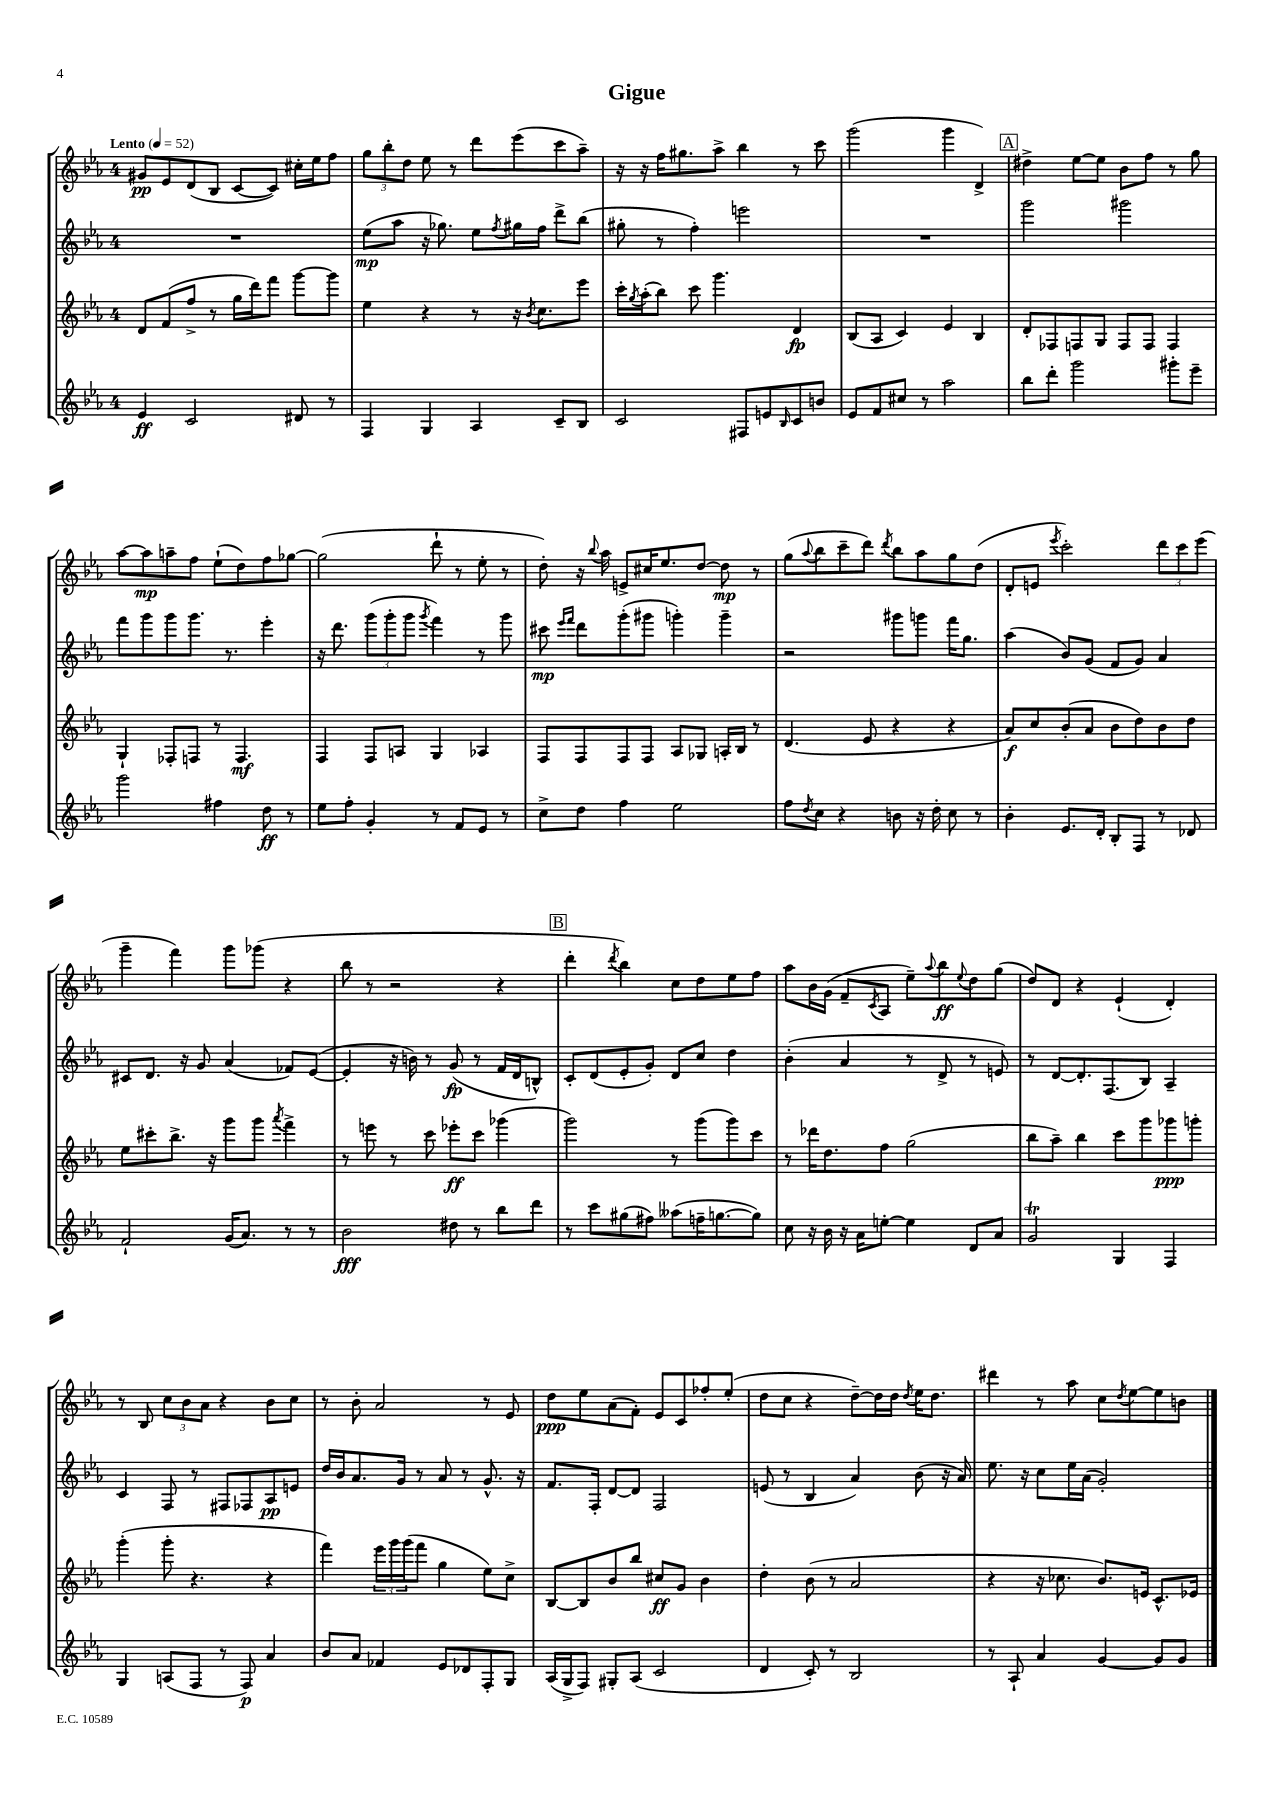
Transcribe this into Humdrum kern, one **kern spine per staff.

**kern	**dynam	**kern	**dynam	**kern	**dynam	**kern	**dynam
*part4	*part4	*part3	*part3	*part2	*part2	*part1	*part1
*staff4	*staff4	*staff3	*staff3	*staff2	*staff2	*staff1	*staff1
*clefG2	*	*clefG2	*	*clefG2	*	*clefG2	*
*k[b-e-a-]	*	*k[b-e-a-]	*	*k[b-e-a-]	*	*k[b-e-a-]	*
*M4/4	*	*M4/4	*	*M4/4	*	*M4/4	*
*MM52	*	*MM52	*	*MM52	*	*MM52	*
=1	=1	=1	=1	=1	=1	=1	=1
!	!	!	!	!	!	!LO:TX:a:B:t=Lento	!
4e-/	ff	8d/L	.	1r	.	8g#X/L	pp
.	.	(8f/	.	.	.	8e-/	.
2c/	.	8ff^/J	.	.	.	(8d/	.
.	.	8r	.	.	.	8B-/J	.
.	.	16gg\LL	.	.	.	[8c/L	.
.	.	16ddd\J)	.	.	.	.	.
.	.	8fff\J	.	.	.	8c/J])	.
8d#X/	.	[8ggg\L	.	.	.	16cc#X'\LL	.
.	.	.	.	.	.	16ee-\J	.
8r	.	8ggg\J]	.	.	.	8ff\J	.
=2	=2	=2	=2	=2	=2	=2	=2
4F/	.	4ee-\	.	(8ee-\L	mp	12gg\L	.
.	.	.	.	.	.	12bb-'\	.
.	.	.	.	8aa-\J	.	.	.
.	.	.	.	.	.	12dd\J	.
4G/	.	4r	.	16r	.	8ee-\	.
.	.	.	.	8.gg-X\)	.	.	.
.	.	.	.	.	.	8r	.
4A-/	.	8r	.	8ee-\L	.	8ddd\L	.
.	.	.	.	8qff/	.	.	.
.	.	16r	.	16gg#X\L	.	(8eee-\	.
.	.	8qb-/	.	.	.	.	.
.	.	8.cc\L	.	16ff\JJ	.	.	.
8c~/L	.	.	.	8ddd^\L	.	8ccc\	.
8B-/J	.	8eee-\J	.	(8bb-\J	.	8aa-~\J)	.
=3	=3	=3	=3	=3	=3	=3	=3
2c/	.	16ccc'\LL	.	8gg#X'\	.	16r	.
.	.	8qgg/	.	.	.	.	.
.	.	(16aa-'\J	.	.	.	16r	.
.	.	8bb-\J)	.	8r	.	16ff\KL	.
.	.	.	.	.	.	8.gg#X\	.
.	.	8ccc\	.	4ff'\)	.	.	.
.	.	4.ggg\	.	.	.	8aa-^\J	.
8F#X/L	.	.	.	2eeen\	.	4bb-\	.
8en/	.	.	.	.	.	.	.
16qqB-/	.	.	.	.	.	.	.
8c/	.	4d/	fp	.	.	8r	.
8bn/J	.	.	.	.	.	8ccc\	.
=4	=4	=4	=4	=4	=4	=4	=4
8e-/L	.	(8B-/L	.	1r	.	(2ggg\	.
8f/	.	8A-/J	.	.	.	.	.
8cc#X/J	.	4c/)	.	.	.	.	.
8r	.	.	.	.	.	.	.
2aa-\	.	4e-/	.	.	.	4ggg\	.
.	.	4B-/	.	.	.	4d^/)	.
!!LO:REH:place=s1:t=A
=5	=5	=5	=5	=5	=5	=5	=5
8bb-\L	.	8d'/L	.	2ggg\	.	4dd#X^\	.
8ddd'\J	.	8F-X/	.	.	.	.	.
2ggg\	.	8Fn/	.	.	.	[8ee-\L	.
.	.	8G/J	.	.	.	8ee-\J]	.
.	.	8F/L	.	2ggg#X\	.	8b-\L	.
.	.	8F/J	.	.	.	8ff\J	.
8ggg#X'\L	.	4F/	.	.	.	8r	.
8eee-~\J	.	.	.	.	.	8gg\	.
!!LO:LB:g=z
=6	=6	=6	=6	=6	=6	=6	=6
2ggg\	.	4G`/	.	8fff\L	.	[8aa-\L	.
.	.	.	.	8ggg\	.	8aa-\]	mp
.	.	8F-X'/L	.	8ggg\	.	8aan~\	.
.	.	8Fn/J	.	8.ggg\J	.	8ff\J	.
4ff#X\	.	8r	.	.	.	(8ee-`\L	.
.	.	.	.	8.r	.	.	.
.	.	4.F/	mf	.	.	8dd\)	.
8dd\	ff	.	.	4eee-'\	.	8ff\	.
8r	.	.	.	.	.	[8gg-X\J	.
=7	=7	=7	=7	=7	=7	=7	=7
8ee-\L	.	4F/	.	16r	.	(2gg-\]	.
.	.	.	.	8.ddd\	.	.	.
8ff'\J	.	.	.	.	.	.	.
4g'/	.	8F/L	.	(12ggg\L	.	.	.
.	.	.	.	12ggg'\	.	.	.
.	.	8An/J	.	.	.	.	.
.	.	.	.	12ggg\J	.	.	.
.	.	.	.	8qggg/	.	.	.
8r	.	4G/	.	4fff\)	.	8ddd`\	.
8f/L	.	.	.	.	.	8r	.
8e-/J	.	4A-X/	.	8r	.	8ee-'\	.
8r	.	.	.	8ggg\	.	8r	.
=8	=8	=8	=8	=8	=8	=8	=8
8cc^\L	.	8F/L	.	8ccc#X\	mp	8dd'\)	.
.	.	.	.	16qqeee-/LL	.	.	.
.	.	.	.	16qqfff/JJ	.	.	.
8dd\J	.	8F/	.	8ddd\L	.	16r	.
.	.	.	.	.	.	8qqbb-/	.
.	.	.	.	.	.	16aa-\	.
4ff\	.	8F/	.	(8ggg'\	.	8en^/L	.
.	.	8F/J	.	8ggg#X\J	.	16cc#X/K	.
.	.	.	.	.	.	8.ee-/	.
2ee-\	.	8A-/L	.	4gggn'\)	.	.	.
.	.	8G-X/J	.	.	.	[8dd/J	.
.	.	16An'/LL	.	4ggg~\	.	8dd\]	mp
.	.	16B-/JJ	.	.	.	.	.
.	.	8r	.	.	.	8r	.
=9	=9	=9	=9	=9	=9	=9	=9
8ff\L	.	(4.d/	.	2r	.	(8gg\L	.
8qdd/	.	.	.	.	.	8qqaa-/	.
8cc\J	.	.	.	.	.	8bb-\	.
4r	.	.	.	.	.	8ccc~\	.
.	.	8e-/	.	.	.	8ddd\J)	.
.	.	.	.	.	.	8qddd/	.
8bn\	.	4r	.	8ggg#X\L	.	8bb-\L	.
16r	.	.	.	8gggn\J	.	8aa-\	.
16dd'\	.	.	.	.	.	.	.
8cc\	.	4r	.	16fff\KL	.	8gg\	.
.	.	.	.	8.gg\J	.	.	.
8r	.	.	.	.	.	(8dd\J	.
=10	=10	=10	=10	=10	=10	=10	=10
4b-'\	.	8a-/L)	f	(4aa-\	.	8d'/L	.
.	.	8cc/	.	.	.	8en/J	.
.	.	.	.	.	.	8qeee-/	.
8.e-/L	.	(8b-'/	.	8b-/L)	.	2ccc'\)	.
.	.	8a-/J	.	(8g/J	.	.	.
16d'/Jk	.	.	.	.	.	.	.
8B-'/L	.	8b-\L	.	8f/L	.	.	.
8F/J	.	8dd\)	.	8g/J)	.	.	.
8r	.	8b-\	.	4a-/	.	12ddd\L	.
.	.	.	.	.	.	12ccc\	.
8d-X/	.	8dd\J	.	.	.	.	.
.	.	.	.	.	.	(12eee-\J	.
!!LO:LB:g=z
=11	=11	=11	=11	=11	=11	=11	=11
2f`/	.	8ee-\L	.	8c#X/L	.	4ggg~\	.
.	.	8ccc#X'\	.	8.d/J	.	.	.
.	.	8.bb-^\J	.	.	.	4fff\)	.
.	.	.	.	16r	.	.	.
.	.	.	.	8g/	.	.	.
.	.	16r	.	.	.	.	.
(16g/KL	.	8ggg\L	.	(4a-/	.	8ggg\L	.
8.a-/J)	.	.	.	.	.	.	.
.	.	8ggg\J	.	.	.	(8ggg-X\J	.
.	.	8qaaa-/	.	.	.	.	.
8r	.	4fff^\	.	8f-X/L)	.	4r	.
8r	.	.	.	([8e-/J	.	.	.
=12	=12	=12	=12	=12	=12	=12	=12
2b-\	fff	8r	.	4e-'/]	.	8bb-\	.
.	.	8eeen\	.	.	.	8r	.
.	.	8r	.	16r	.	2r	.
.	.	.	.	16bn\)	.	.	.
.	.	8ccc\	.	8r	.	.	.
8dd#X\	.	8eee-X'\L	ff	(8g/	fp	.	.
8r	.	8ccc\J	.	8r	.	.	.
8bb-\L	.	(4ggg-X\	.	16f/LL	.	4r	.
.	.	.	.	16d/J	.	.	.
8ddd\J	.	.	.	8Bn^^/J)	.	.	.
!!LO:REH:place=s1:t=B
=13	=13	=13	=13	=13	=13	=13	=13
8r	.	2ggg\)	.	8c'/L	.	4ddd'\	.
8ccc\L	.	.	.	(8d/	.	.	.
.	.	.	.	.	.	8qddd/	.
(8gg#X\	.	.	.	8e-'/	.	4bb-\)	.
8ff#X\J)	.	.	.	8g'/J)	.	.	.
(8aa--X\L	.	8r	.	8d/L	.	8cc\L	.
16ffn~\K	.	(8ggg\L	.	8cc/J	.	8dd\	.
[8.ggn\	.	.	.	.	.	.	.
.	.	8ggg\)	.	4dd\	.	8ee-\	.
8gg\J])	.	8ccc\J	.	.	.	8ff\J	.
=14	=14	=14	=14	=14	=14	=14	=14
8cc\	.	8r	.	(4b-'\	.	8aa-\L	.
16r	.	16ddd-X\KL	.	.	.	16b-\L	.
16b-\	.	8.dd\	.	.	.	(16g\JJ	.
16r	.	.	.	4a-/	.	8f~/L	.
16a-\KL	.	.	.	.	.	.	.
.	.	.	.	.	.	8qc/	.
[8een'\J	.	8ff\J	.	.	.	8A-/J	.
4ee\]	.	(2gg\	.	8r	.	8ee-~\L)	.
.	.	.	.	.	.	8qqaa-/	.
.	.	.	.	8d^/	.	8bb-\	ff
.	.	.	.	.	.	8qqee-/	.
8d/L	.	.	.	8r	.	8dd\	.
8a-/J	.	.	.	8en/)	.	(8gg\J	.
=15	=15	=15	=15	=15	=15	=15	=15
2gt/	.	8bb-\L	.	8r	.	8dd/L)	.
.	.	8aa-~\J)	.	[8d/L	.	8d/J	.
.	.	4bb-\	.	8.d'/]	.	4r	.
.	.	.	.	(8.F/	.	.	.
4G/	.	8ccc\L	.	.	.	(4e-`/	.
.	.	8ggg\	.	8B-/J)	.	.	.
4F/	.	8ggg-X\	ppp	4A-~/	.	4d'/)	.
.	.	8gggn'\J	.	.	.	.	.
!!LO:LB:g=z
=16	=16	=16	=16	=16	=16	=16	=16
4G/	.	(4ggg'\	.	4c/	.	8r	.
.	.	.	.	.	.	8B-/	.
(8An/L	.	8ggg'\	.	8F/	.	12cc\L	.
.	.	.	.	.	.	12b-\	.
8F/J	.	4.r	.	8r	.	.	.
.	.	.	.	.	.	12a-\J	.
8r	.	.	.	8F#X/L	.	4r	.
8F/)	p	.	.	8F-X/	.	.	.
4a-/	.	4r	.	8A-/	pp	8b-\L	.
.	.	.	.	8en/J	.	8cc\J	.
=17	=17	=17	=17	=17	=17	=17	=17
8b-/L	.	4fff\)	.	16dd/LL	.	8r	.
.	.	.	.	16b-/J	.	.	.
8a-/J	.	.	.	8.a-/	.	8b-'\	.
4f-X/	.	24eee-\LL	.	.	.	2a-/	.
.	.	24ggg\	.	.	.	.	.
.	.	.	.	16g/Jk	.	.	.
.	.	(24ggg\J	.	.	.	.	.
.	.	8fff\J	.	8r	.	.	.
8e-/L	.	4gg\	.	8a-/	.	.	.
8d-X/	.	.	.	8r	.	.	.
8F'/	.	8ee-\L)	.	8.g^^/	.	8r	.
8G/J	.	8cc^\J	.	.	.	8e-/	.
.	.	.	.	16r	.	.	.
=18	=18	=18	=18	=18	=18	=18	=18
(16A-/LL	.	[8B-/L	.	8.f/L	.	8dd\L	ppp
16G^/J	.	.	.	.	.	.	.
8F/J)	.	8B-/]	.	.	.	8ee-\	.
.	.	.	.	16F'/Jk	.	.	.
8G#X'/L	.	8b-/	.	[8d/L	.	(8a-\	.
(8A-/J	.	8bb-/J	.	8d/J]	.	8f'\J)	.
2c/	.	8cc#X/L	ff	2F/	.	8e-/L	.
.	.	8g/J	.	.	.	8c/	.
.	.	4b-\	.	.	.	8ff-X'/	.
.	.	.	.	.	.	(8ee-'/J	.
=19	=19	=19	=19	=19	=19	=19	=19
4d/	.	4dd'\	.	(8en/	.	8dd\L	.
.	.	.	.	8r	.	8cc\J	.
8c'/)	.	(8b-\	.	4B-/	.	4r	.
8r	.	8r	.	.	.	.	.
2B-/	.	2a-/	.	4a-/)	.	[8dd~\L)	.
.	.	.	.	.	.	16dd\L]	.
.	.	.	.	.	.	16dd\JJ	.
.	.	.	.	.	.	8qdd/	.
.	.	.	.	(8b-\	.	16ee-\KL	.
.	.	.	.	.	.	8.dd\J	.
.	.	.	.	16r	.	.	.
.	.	.	.	16a-/)	.	.	.
=20	=20	=20	=20	=20	=20	=20	=20
8r	.	4r	.	8.ee-\	.	4ddd#X\	.
8A-`/	.	.	.	.	.	.	.
.	.	.	.	16r	.	.	.
4a-/	.	16r	.	8cc\L	.	8r	.
.	.	8.cc-X\	.	.	.	.	.
.	.	.	.	16ee-\L	.	8aa-\	.
.	.	.	.	(16a-\JJ	.	.	.
[4g/	.	8.b-/L)	.	2g'/)	.	8cc\L	.
.	.	.	.	.	.	8qdd/	.
.	.	.	.	.	.	[8ee-\	.
.	.	16en/Jk	.	.	.	.	.
8g/L]	.	8.c^^/L	.	.	.	8ee-\]	.
8g/J	.	.	.	.	.	8bn\J	.
.	.	16e-X/Jk	.	.	.	.	.
==	==	==	==	==	==	==	==
*-	*-	*-	*-	*-	*-	*-	*-
